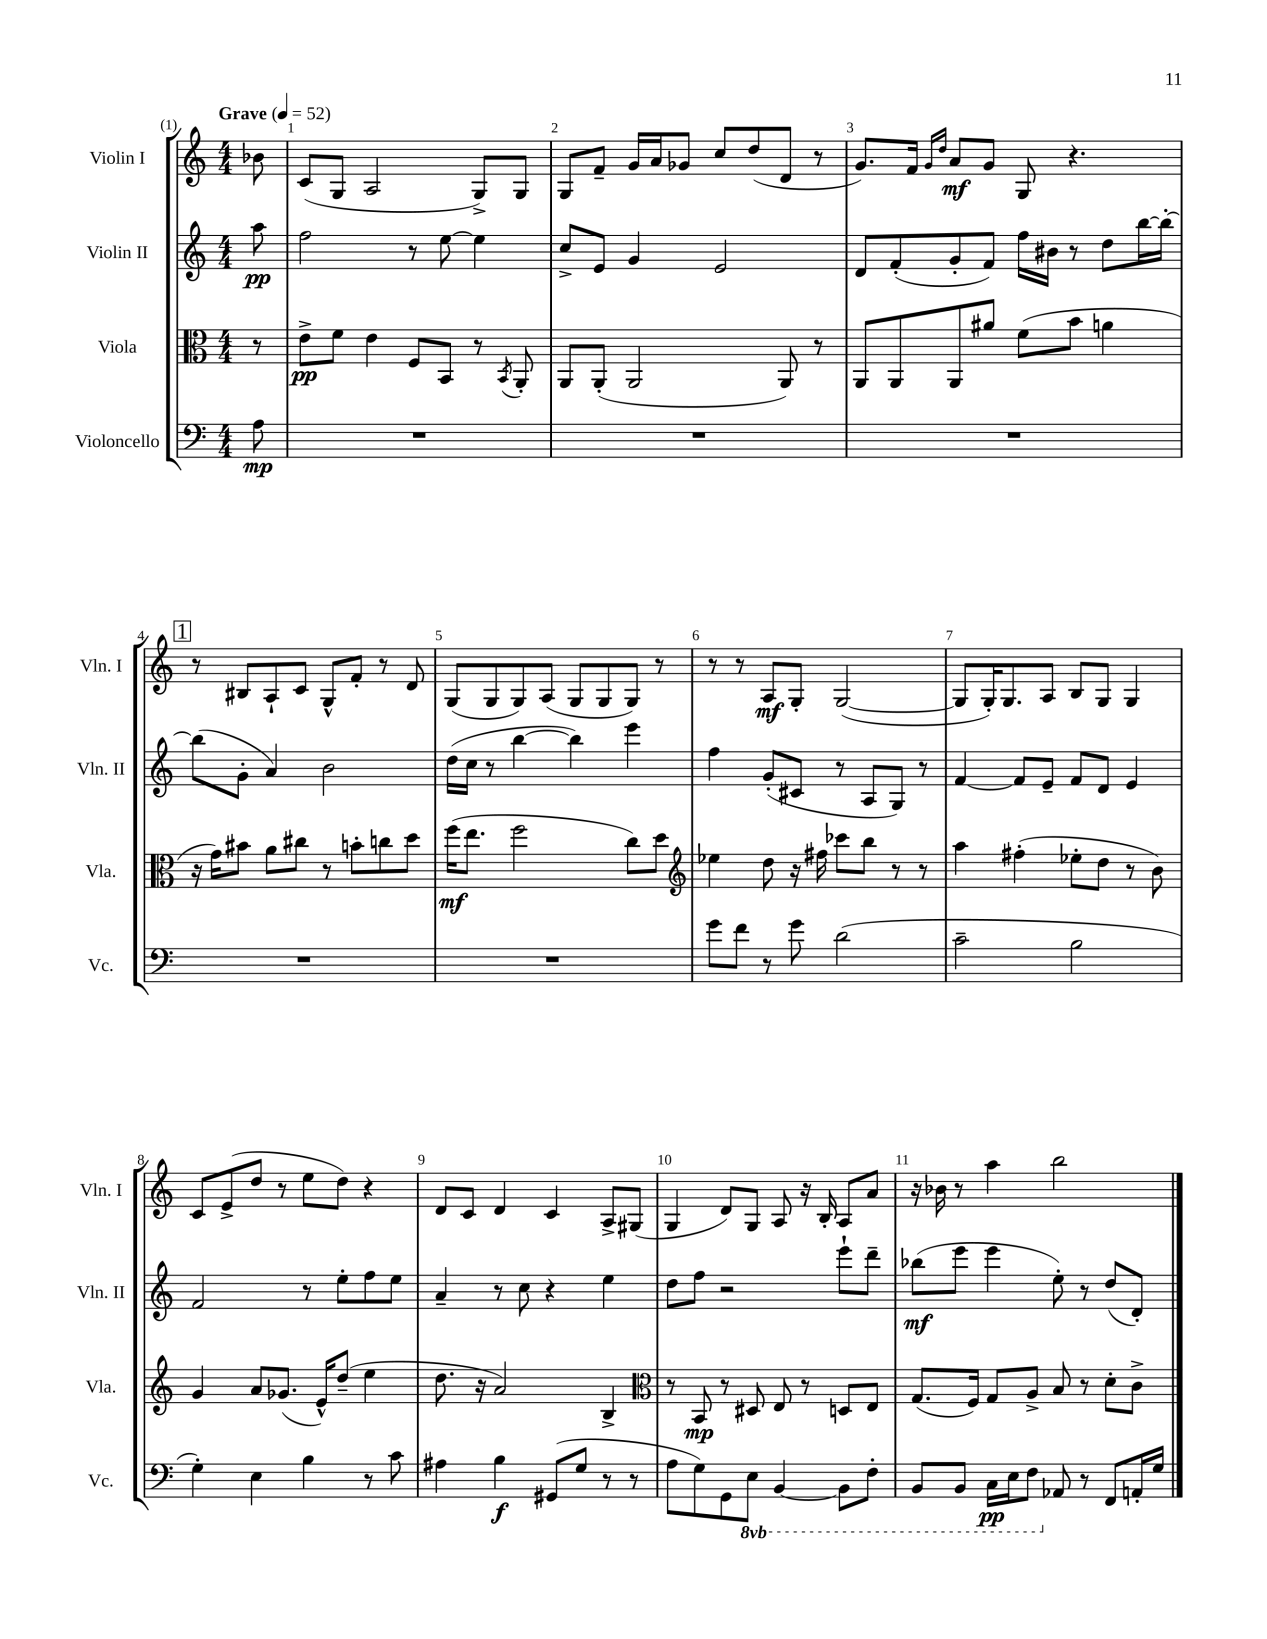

**kern	**kern	**kern	**kern
*staff4	*staff3	*staff2	*staff1
*clefF4	*clefC3	*clefG2	*clefG2
*k[]	*k[]	*k[]	*k[]
*M4/4	*M4/4	*M4/4	*M4/4
*MM52	*MM52	*MM52	*MM52
8A	8r	8aa	8b-
=	=	=	=
1r	8e^	2ff	(8c
.	8f	.	8G
.	4e	.	2A
.	8F	8r	.
.	8BB	[8ee	.
.	8r	4ee]	8G^)
.	8qBB	.	.
.	8AA'	.	8G
=	=	=	=
1r	8AA	8cc^	8G
.	(8AA'	8e	8f~
.	2AA	4g	16g
.	.	.	16a
.	.	.	8g-
.	.	2e	8cc
.	.	.	(8dd
.	8AA)	.	8d
.	8r	.	8r
=	=	=	=
1r	8AA	8d	8.g)
.	8AA	(8f'	.
.	.	.	16f
.	.	.	16qqg
.	.	.	16qqdd
.	8AA	8g'	8a
.	8a#	8f)	8g
.	(8f	16ff	8G
.	.	16b#	.
.	8b	8r	4.r
.	4a	8dd	.
.	.	[16bb	.
.	.	16bb'_	.
=	=	=	=
1r	16r	(8bb]	8r
.	16g)	.	.
.	8b#	8g'	8B#
.	8a	4a)	8A`
.	8cc#	.	8c
.	8r	2b	8G^^
.	8b'	.	8f'
.	8cc	.	8r
.	8dd	.	8d
=	=	=	=
1r	(16ff	(16dd	(8G
.	8.ee	16cc	.
.	.	8r	8G
.	2ff	[4bb	8G)
.	.	.	(8A
.	.	4bb])	8G
.	.	.	8G
.	8cc)	4eee	8G)
.	8dd	.	8r
=	=	=	=
*	*clefG2	*	*
8g	4ee-	4ff	8r
8f	.	.	8r
8r	8dd	(8g'	8A
8g	16r	8c#	8G'
.	16ff#	.	.
(2d	8ccc-	8r	([2G
.	8bb	8A	.
.	8r	8G)	.
.	8r	8r	.
=	=	=	=
2c~	4aa	[4f	8G]
.	.	.	16G')
.	.	.	8.G
.	(4ff#'	8f]	.
.	.	8e~	8A
2B	8ee-'	8f	8B
.	8dd	8d	8G
.	8r	4e	4G
.	8b)	.	.
=	=	=	=
4G')	4g	2f	8c
.	.	.	(8e^
4E	8a	.	8dd
.	(8.g-	.	8r
4B	.	8r	8ee
.	16e^^)	.	.
.	(8dd~	8ee'	8dd)
8r	4ee	8ff	4r
8c	.	8ee	.
=	=	=	=
4A#	8.dd	4a~	8d
.	.	.	8c
.	16r	.	.
4B	2a)	8r	4d
.	.	8cc	.
(8GG#	.	4r	4c
8G	.	.	.
8r	4B^	4ee	8A^
8r	.	.	(8G#
=	=	=	=
*	*clefC3	*	*
8A	8r	8dd	4G
8G)	8BB	8ff	.
8GG	8r	2r	8d)
8EE	8D#	.	8G
[4BBB	8E	.	8A
.	8r	.	16r
.	.	.	16B'
8BBB]	8D	8eee`	8A
8FF'	8E	8ddd~	8a
=	=	=	=
8BBB	(8.G	(8bb-	16r
.	.	.	16b-
8BBB	.	8eee	8r
.	16F)	.	.
16CC	8G	4eee	4aa
16EE	.	.	.
8FF	8A^	.	.
8AA-	8B	8ee')	2bb
8r	8r	8r	.
8FF	8d'	(8dd	.
16AA'	8c^	8d')	.
16G	.	.	.
==	==	==	==
*-	*-	*-	*-
